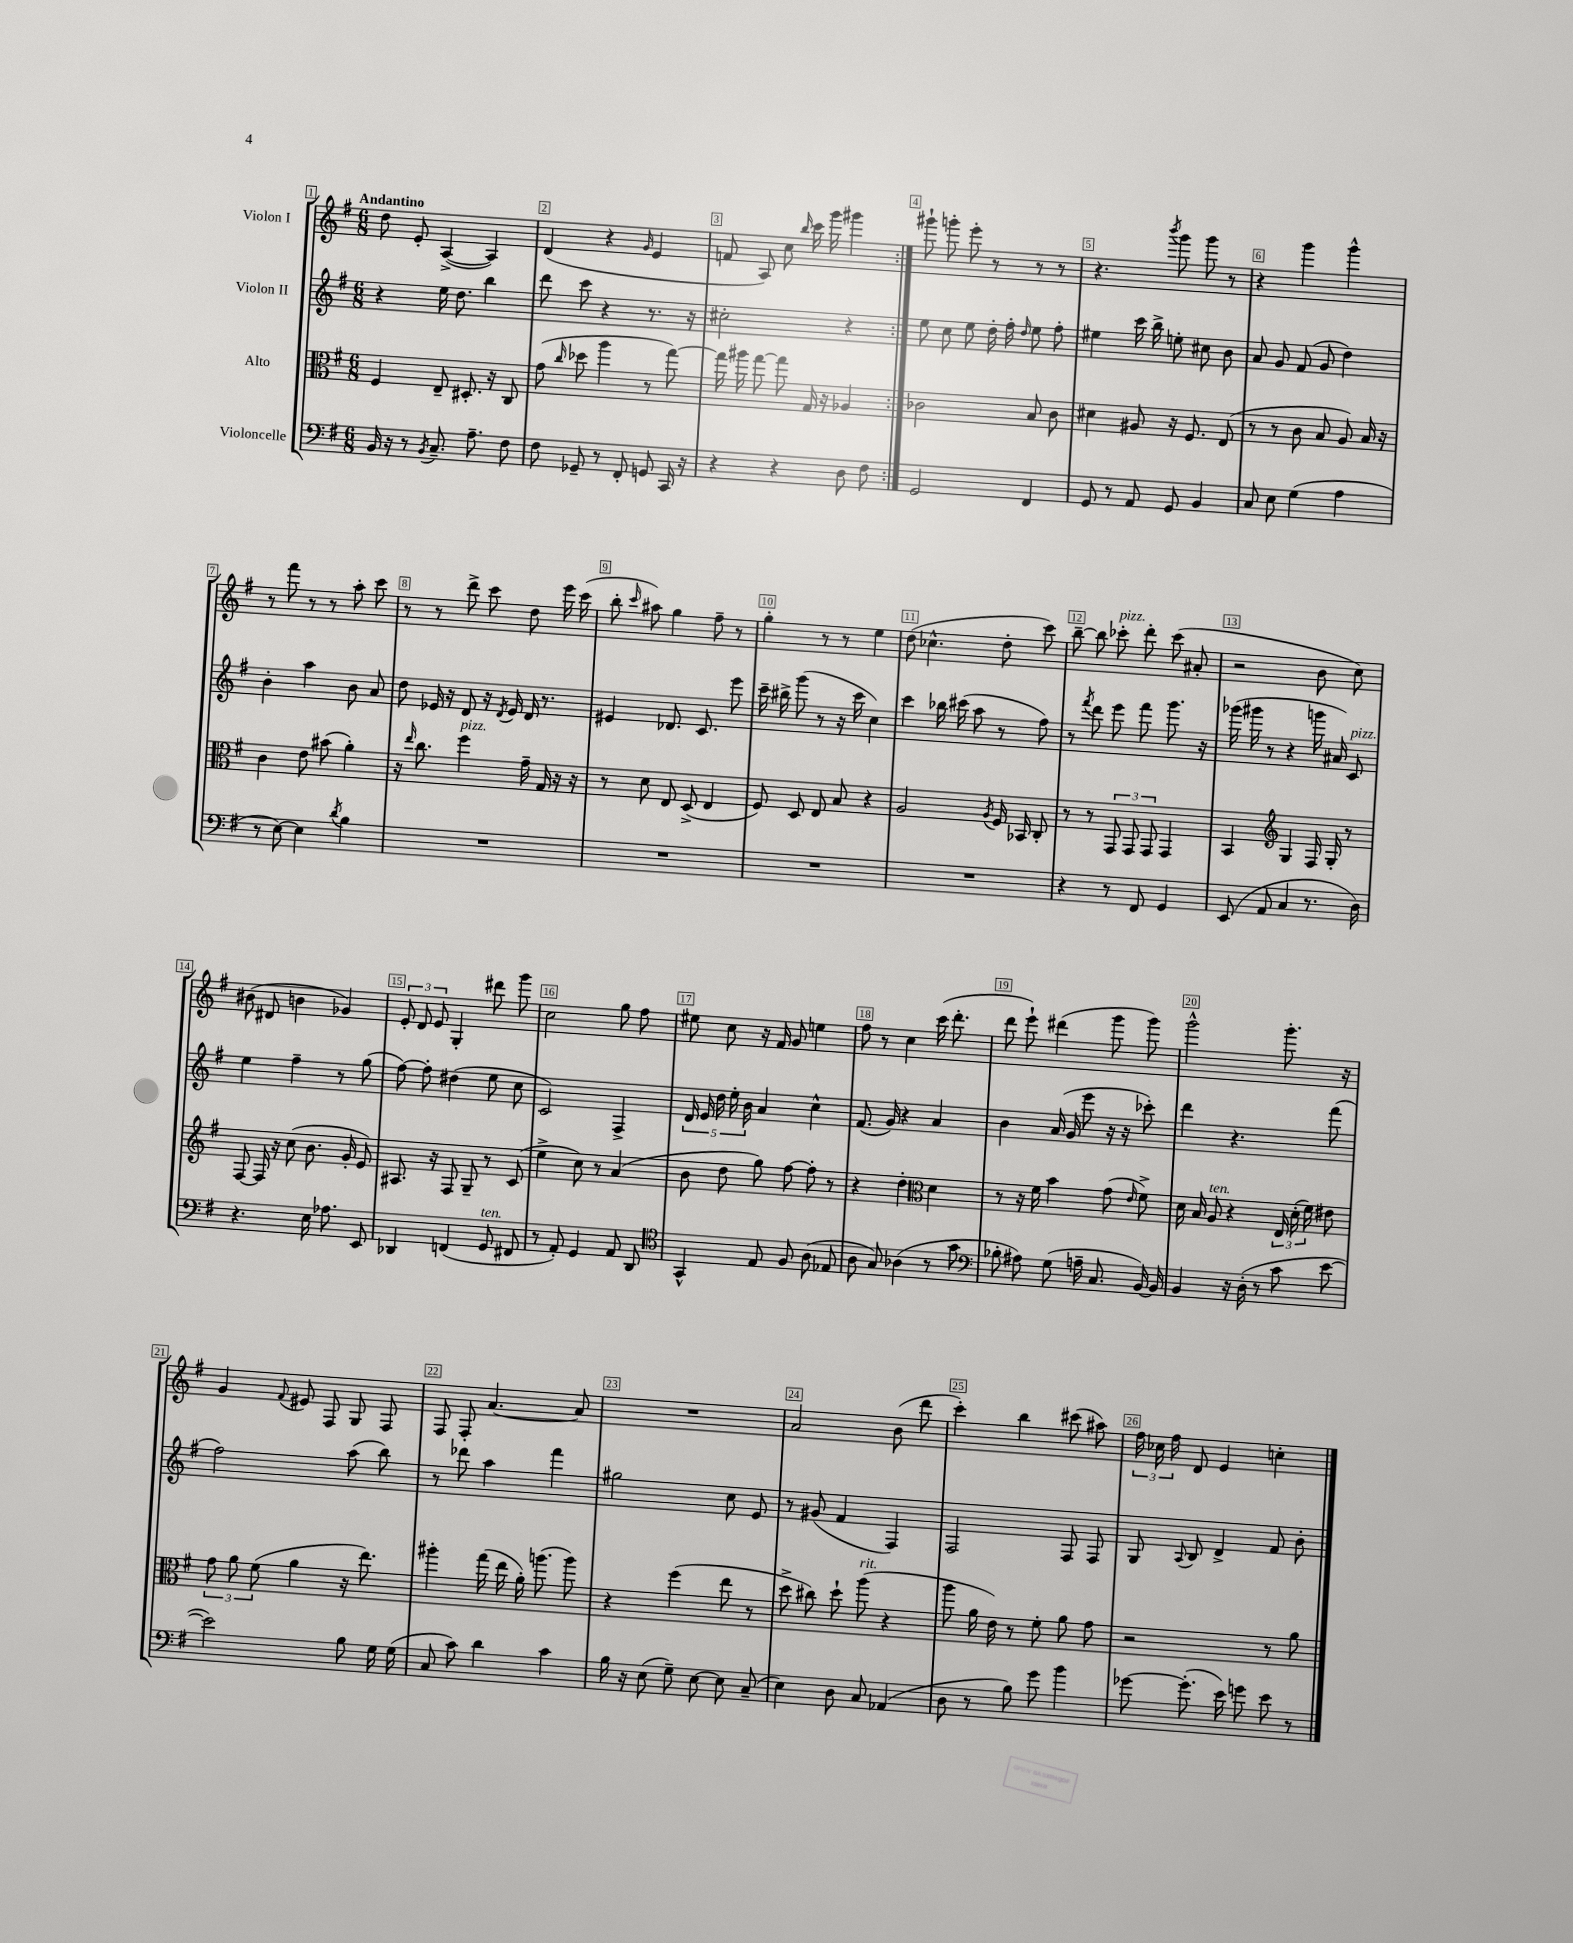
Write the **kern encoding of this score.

**kern	**kern	**kern	**kern
*staff4	*staff3	*staff2	*staff1
*clefF4	*clefC3	*clefG2	*clefG2
*k[f#]	*k[f#]	*k[f#]	*k[f#]
*M6/8	*M6/8	*M6/8	*M6/8
16BB/	4F#/	4r	8dd\
16r	.	.	.
8r	.	.	8e'/
8qBB/	.	.	.
8.C~/	8E~/	16ee\	([4A^/
.	.	8.dd\	.
.	8.D#'/	.	.
8.A~\	.	.	.
.	.	4bb\	4A/])
.	16r	.	.
8F#\	8C/	.	.
=	=	=	=
8F#\	(8g\	8ddd\	(4d/
.	16qqcc/	.	.
8GG-~/	8dd-\	8ccc\	.
8r	4aa\	4r	4r
8FF#'/	.	.	.
.	.	.	16qqg/
8GG/	8r	8.r	4e/
16CC/	[8gg\)	.	.
16r	.	16r	.
=	=	=	=
4r	16gg\]	2cc#'\	8f/
.	16aa#\	.	.
.	[8gg\	.	8A/)
4r	8gg\]	.	8cc\
.	.	.	16qqbb/
.	16G/	.	16ccc\
.	16r	.	16ggg\
8D\	4A-/	4r	4ggg#\
8F#\	.	.	.
=:|!	=:|!	=:|!	=:|!
2GG/	2c-\	8ee\	8ggg#`\
.	.	8cc\	8ggg'\
.	.	8ee\	8eee'\
.	.	16dd'\	8r
.	.	16ff#'\	.
.	.	16qqdd/	.
4FF#/	8B/	8ee\	8r
.	8c-\	8ff#'\	8r
=	=	=	=
8GG/	4d#\	4ee#\	4.r
8r	.	.	.
8AA/	8A#/	16ccc\	.
.	.	16bb^\	.
.	.	.	8qbbb/
8GG/	16r	8ee'\	8ggg\
.	8.F#/	.	.
4BB/	.	8cc#\	8ggg\
.	(8E/	8b\	8r
=	=	=	=
8C/	8r	8a/	4r
8E\	8r	8g/	.
(4G\	8c\	(8f#/	4ggg\
.	8B/	8g/	.
4A\	8A/)	4dd\)	4ggg^^\
.	16B/	.	.
.	16r	.	.
=	=	=	=
8r	4c\	4b'\	8r
[8E\)	.	.	8fff#\
4E\]	8e\	4aa\	8r
.	(8b#\	.	8r
8qd/	.	.	.
4B\	4a'\)	8b\	8aa'\
.	.	8a/	8ccc\
=	=	=	=
2.r	16r	8dd\	8r
.	16qqee/	.	.
.	8.cc\	.	.
.	.	16e-/	8r
.	.	16r	.
.	4ff#\	8d/	8ddd^\
.	.	16r	8ccc\
.	.	8qd/	.
.	.	16e-/	.
.	16g~\	16d/	8dd\
.	16G/	8.r	.
.	16r	.	16eee\
.	16r	.	(16ccc\
=	=	=	=
2.r	8r	4e#/	8bb'\
.	.	.	16qqccc/
.	8d\	.	8aa#\)
.	8E/	8.d-/	4gg\
.	(8D^/	.	.
.	.	8.c/	.
.	4E/	.	8ff#~\
.	.	8eee\	8r
=	=	=	=
2.r	8F#/)	16ccc~\	4gg'\
.	.	16bb#^\	.
.	8D/	(8ggg\	.
.	8E/	8r	8r
.	8B/	16r	8r
.	.	16ccc\	.
.	4r	4cc\)	4ee\
=	=	=	=
2.r	2A/	4ccc\	(8dd\
.	.	.	4.cc-^^\
.	.	16bb-\	.
.	.	(16ccc#\	.
.	.	8aa\	.
.	8qA/	.	.
.	16F#/	8r	8dd'\
.	16BB-/	.	.
.	8C'/	8ff#\)	8ccc\)
=	=	=	=
4r	8r	8r	[8bb~\
.	.	8qfff#/	.
.	8r	8ddd\	8bb\]
8r	12GG/	8eee\	8ccc-'\
.	12GG/	.	.
8FF#/	.	8fff#\	8ddd'\
.	12GG/	.	.
4GG/	4GG/	8.ggg\	(8ccc-\
.	.	.	8a#'/
.	.	16r	.
=	=	=	=
(8EE/	4BB/	(16ggg-\	2r
.	.	16ggg#\	.
8AA/	.	8r	.
*	*clefG2	*	*
4C/	4G/	4r	.
8.r	16F#/	16ggg\	8b\
.	16G'/	16a#/)	.
.	8r	8c/	8cc\)
16D\)	.	.	.
=	=	=	=
4.r	[8F#/	4ee\	(8b#\
.	16F#/]	.	8d#/
.	16r	.	.
.	(8cc\	4ff#~\	4b\
16E\	8.b\	.	.
8.A-\	.	.	.
.	.	8r	4g-/)
.	16g'/	.	.
8EE/	8e/)	(8gg\	.
=	=	=	=
4DD-/	8.A#/	[8ff#\)	12e'/
.	.	.	12d/
.	.	8ff#'\]	.
.	.	.	12e/
.	16r	.	.
(4FF/	8F#/	(4dd#\	4G'/
.	8G~/	.	.
8GG/	8r	8ee\	8ddd#\
8FF#/	(8c/	8cc\	8ggg\
=	=	=	=
8r	4ee^\	2c/)	2cc\
8AA'/)	.	.	.
4GG/	8cc\)	.	.
.	8r	.	.
8AA/	(4a/	4F#^/	8gg\
8DD/	.	.	8ff#\
=	=	=	=
*clefC4	*	*	*
4GG^^/	8b\	20d/	8ee#\
.	.	20e/	.
.	.	20dd\	.
.	8dd\	.	8cc\
.	.	20ee'\	.
.	.	20b\	.
8E/	8gg\)	4a/	16r
.	.	.	16f#/
8F#/	[8ff#\	.	8g/
(8A\	8ff#'\]	4cc^^\	4ee\
8E-/	8r	.	.
=	=	=	=
8A\	4r	(8.f#/	8ff#\
8G/)	.	.	8r
.	.	16g/)	.
(4A-\	4dd'\	4r	4cc\
*	*clefC3	*	*
8r	4d\	4a/	(16ccc\
.	.	.	8.ddd'\
8g\	.	.	.
=	=	=	=
*clefF4	*	*	*
8B-'\	8r	4b\	8ddd\
8A#\)	16r	.	8eee`\)
.	16f#\	.	.
(8G\	4b\	(16a/	(4ddd#\
.	.	16g/	.
16A~\	.	8eee\	.
8.C/	.	.	.
.	(8g\	16r	8ggg\
.	.	16r	.
.	16qqe/	.	.
[16BB/)	8f#^\)	8ccc-'\)	8ggg\)
16BB/]	.	.	.
=	=	=	=
4BB/	16d\	4ddd\	2ggg^^\
.	16B/	.	.
.	8A/	.	.
16r	4r	4.r	.
(16D'\	.	.	.
8r	.	.	.
8c\	24E/	.	8.ggg'\
.	(24d'\	.	.
.	24f#\)	.	.
[8e\	8e#\	(8fff#\	.
.	.	.	16r
=	=	=	=
2e\])	12g\	2ff#\)	4g/
.	12a\	.	.
.	(12f#\	.	.
.	.	.	8qqf#/
.	4a\	.	8e#/
.	.	.	8F#/
8B\	16r	(8aa\	8G/
.	8.ee\)	.	.
16G\	.	8bb\)	8F#/
(16G\	.	.	.
=	=	=	=
8C/	4aa#'\	8r	8F#/
8c\)	.	8ddd-\	8F#'/
4d\	(16gg\	4aa\	[4.a/
.	16ee\	.	.
.	16a'\)	.	.
.	(8.aa\	.	.
4c\	.	4fff#\	.
.	8aa\)	.	8a/]
=	=	=	=
16B\	4r	2gg#\	2.r
16r	.	.	.
(8E\	.	.	.
8G~\)	(4ff#\	.	.
[8E\	.	.	.
8E\]	8ee\	8cc\	.
(8C~/	8r	8e/	.
=	=	=	=
4E\)	8dd^\	8r	2a/
.	8cc#\)	(8g#/	.
8D\	8dd`\	4f#/	.
8C/	(8aa\	.	.
(4AA-/	4r	4F#/)	(8b\
.	.	.	8ddd\
=	=	=	=
8D\	8aa\	2F#/	4ccc'\)
8r	16a\	.	.
.	16e\)	.	.
8B\)	8r	.	4bb\
8g\	8f#'\	.	.
4b\	8a\	8F#/	(8ccc#\
.	8g\	8F#/	8aa#\)
=	=	=	=
[8g-\	2r	8G/	24ff#\
.	.	.	24cc-\
.	.	.	24ff#\
.	.	8qqA/	.
(8.g-'\]	.	8B/	8d/
.	.	4d^/	4e/
16e\)	.	.	.
8g\	.	.	.
8e\	8r	8f#/	4cc'\
8r	8a\	8b'\	.
==	==	==	==
*-	*-	*-	*-
